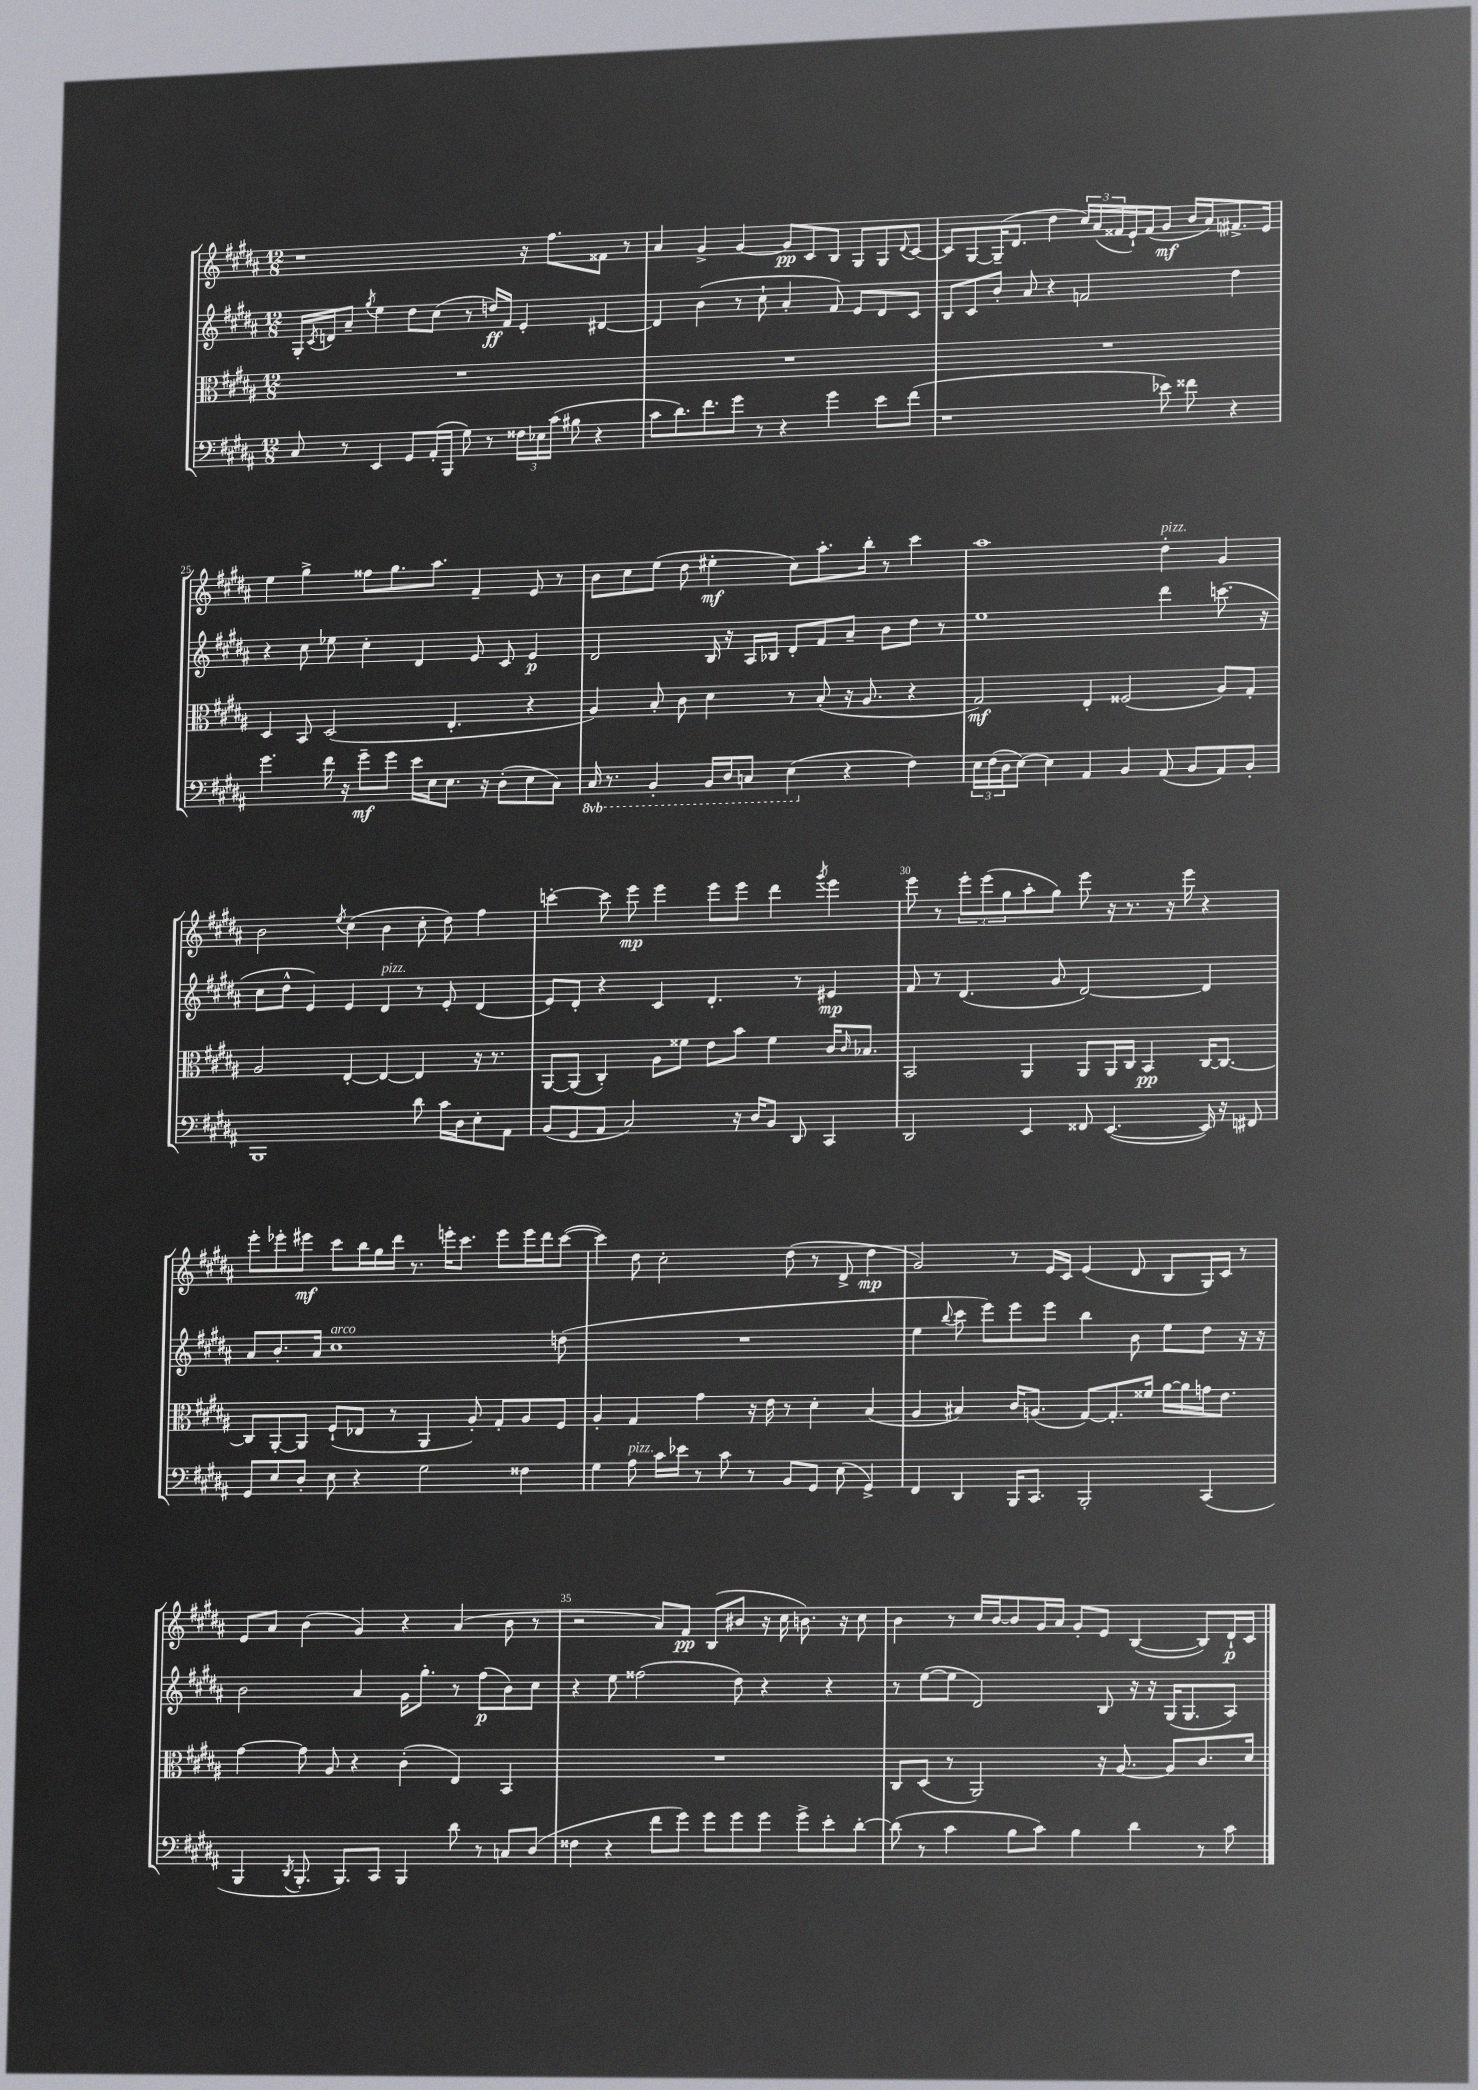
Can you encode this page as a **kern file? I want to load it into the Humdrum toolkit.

**kern	**kern	**kern	**kern
*staff4	*staff3	*staff2	*staff1
*clefF4	*clefC3	*clefG2	*clefG2
*k[f#c#g#d#a#]	*k[f#c#g#d#a#]	*k[f#c#g#d#a#]	*k[f#c#g#d#a#]
*M12/8	*M12/8	*M12/8	*M12/8
8C#	1.r	16G#'	1r
.	.	8qc#	.
.	.	16d	.
8r	.	8a#~	.
.	.	8qgg#	.
4EE	.	4ee	.
8GG#	.	8dd#	.
(16AA#'	.	(8cc#	.
16BBB	.	.	.
8G#)	.	8r	.
8r	.	16dd)	.
.	.	16f#	.
24F##	.	4e'	16r
24E-	.	.	.
.	.	.	8.ff#
(24c#	.	.	.
8B#	.	.	.
4r	.	[4d#	8f##
.	.	.	8r
=	=	=	=
8c#	1.r	4d#]	4a#
8.d#)	.	.	.
.	.	(4b	4g#^
8.f#	.	.	.
8g#	.	8r	[4g#
8r	.	8cc#`	.
4r	.	4a#'	8g#]
.	.	.	8c#
4g#	.	8f#)	8B
.	.	8e	8G#
8e	.	8d#	8G#
.	.	.	8qqd#
(8f#	.	8c#	[8c#
=	=	=	=
1r	1.r	8B	8c#]
.	.	8c#	[8G#
.	.	8b'	(16G#~]
.	.	.	8.d#
.	.	8a#	.
.	.	4r	4dd#
.	.	2f	24cc#)
.	.	.	(24a#
.	.	.	24f##
.	.	.	16e`)
.	.	.	(16f##
8e-)	.	.	8g#
8f##	.	.	16b
.	.	.	16a#)
4r	.	4dd#	8.f#^
.	.	.	16e
=	=	=	=
4.g#	4D#	4r	4ee
.	8BB	8cc#	4gg#^
16f#	(2D#	8ee-	.
16r	.	.	.
8g#~	.	4cc#'	8ff##
8g#	.	.	8.gg#
16e	.	4d#	.
16E	.	.	8.aa#
8.E	4.E'	.	.
.	.	8e	4f#~
16r	.	.	.
(8D#'	.	8c#	.
8E	4r	4e	8e
8C#)	.	.	8r
=	=	=	=
16CC#	4A#)	2d#	8b
8.r	.	.	.
.	.	.	8cc#
4BBB'	8B'	.	(8ee
.	8c#	.	8dd#
16BBB	4d#	16B	4ee#'
16DD#	.	16r	.
8CC	.	16A#	.
.	.	16B-	.
(4EE	8r	8d#'	8cc#)
.	(8B'	8f#	8.aa#'
4r	16r	8a#~	.
.	8.A#	.	16bb'
.	.	8b	8r
4F#)	4r	8dd#	4ccc#
.	.	8r	.
=	=	=	=
24E	2G#)	1ee	1aa#
(24F#	.	.	.
24D#	.	.	.
[8E)	.	.	.
4E]	.	.	.
4AA#	4E'	.	.
4BB	(2F##	.	.
(8AA#	.	4ddd#	4dd#'
8BB	.	.	.
8AA#)	8A#)	(8.ccc	4g#
8BB'	8G#'	.	.
.	.	16r	.
=	=	=	=
1BBB	2A#	8cc#	2b
.	.	8dd#^^	.
.	.	4e)	.
.	.	.	8qee
.	[4E'	4e	(4cc#
.	4E_	4d#	4b
8d#	4E]	8r	8cc#'
16c#	.	8e'	8dd#)
16D#	.	.	.
8E'	16r	(4d#	4ff#
.	8.r	.	.
8AA#	.	.	.
=	=	=	=
(8BB	[8AA#	8e)	[4ccc'
8GG#	(8AA#]	8d#'	.
8AA#	4C#')	4r	8ccc]
2C#)	.	.	8eee
.	8A#	4c#	4eee
.	8f##	.	.
.	8e	4.d#'	8eee
16r	8b	.	8eee
16D#	.	.	.
8BB	4f##	.	4ddd#
8DD#	.	8r	.
.	.	.	8qggg#
4CC#	16c#	4e#	4eee
.	16qqc#	.	.
.	8.B-	.	.
=	=	=	=
2DD#	2BB	8f#	8eee
.	.	8r	8r
.	.	(4.d#	12eee'
.	.	.	(12eee
.	.	.	12gg#
4EE	4AA#	.	8aa#'
.	.	8g#	8gg#)
8FF##	8AA#	[2d#)	8eee
([4.EE	16AA#	.	16r
.	16C#	.	8.r
.	4BB	.	.
.	.	.	16r
.	.	.	16eee
16EE])	[16C#	4d#]	4r
16r	8.C#_	.	.
8FF#	.	.	.
=	=	=	=
8GG#	8C#]	8a#	8eee'
8E	[8AA#'	8.b'	8eee-'
8D#'	8AA#]	.	8eee#
.	.	16a#	.
8E	(8F#`	1cc#	8ccc#
4r	8E-	.	16bb
.	.	.	16gg#
.	8r	.	16ddd#
.	.	.	8.r
2G#	4AA#	.	.
.	.	.	16eee'
.	.	.	8.ccc#
.	8A#')	.	.
.	8G#'	.	8eee
4F##	8A#	.	16eee
.	.	.	16ddd#
.	8F#	(8dd	([8ccc#
=	=	=	=
4G#	4A#'	1.r	4ccc#])
8A#	4G#	.	8dd#
16c#	.	.	2cc#'
16e-	.	.	.
8r	4g#	.	.
8c#	.	.	.
8r	16r	.	.
.	16e	.	.
8BB	8r	.	(8dd#
8GG#	4d#'	.	8r
(8E	.	.	8d#^
4GG#^)	(4B	.	4dd#
=	=	=	=
4FF#	4A#	4ee	2g#)
.	.	8qqbb	.
4DD#	4B#)	8ccc#	.
.	.	8eee)	.
16BBB	16c#	8eee	8r
8.CC#	(8.A	.	.
.	.	8eee	16e
.	.	.	16c#
2BBB'	[8G#)	4bb	(4e
.	8.G#']	.	.
.	.	8b	8d#
.	16f##	.	.
.	[16a#	8ee	8B
.	16a#]	.	.
(4CC#	16g	8dd#	16G#)
.	8.e	.	16c#
.	.	16r	8r
.	.	16r	.
=	=	=	=
4BBB	[4g#	2b	8e
.	.	.	8a#
8qDD#	.	.	.
8.BBB'	8g#]	.	(4b
.	8A#	.	.
8.BBB)	.	.	.
.	4r	4a#	4g#)
8CC#	.	.	.
4BBB	(4c#'	16g#	4r
.	.	8.gg#'	.
8d#	4E)	8r	(4a#
8r	.	(8ff#	.
8C	4BB	8b)	8b
(8D#	.	8cc#	8r
=	=	=	=
4F##	1.r	4r	2r
4r	.	8ee	.
.	.	(2ff##	.
8f#	.	.	8a#)
8g#)	.	.	8f#
8g#	.	.	(8B
8g#	.	8dd#)	8b#
8g#	.	4r	16r
.	.	.	16cc#
8g#^	.	.	8.b)
8e'	.	4r	.
.	.	.	16r
[8d#'	.	.	8cc#
=	=	=	=
(8d#]	8C#	8r	4b
8r	(8D#	([8ee	.
4c#	8r	8ee]	8r
.	2AA#)	2d#)	16cc#
.	.	.	[16b
8B	.	.	8b]
8c#)	.	.	16g#
.	.	.	16a#
4B	.	.	8g#'
.	16r	8B	8e
.	[8.A#	.	.
4d#	.	16r	([4B
.	.	16r	.
.	8A#]	(16G#	.
.	.	8.G#	.
8r	8.c#	.	8B])
8c#	.	8A#)	16d#`
.	16d#	.	16c#
==	==	==	==
*-	*-	*-	*-
